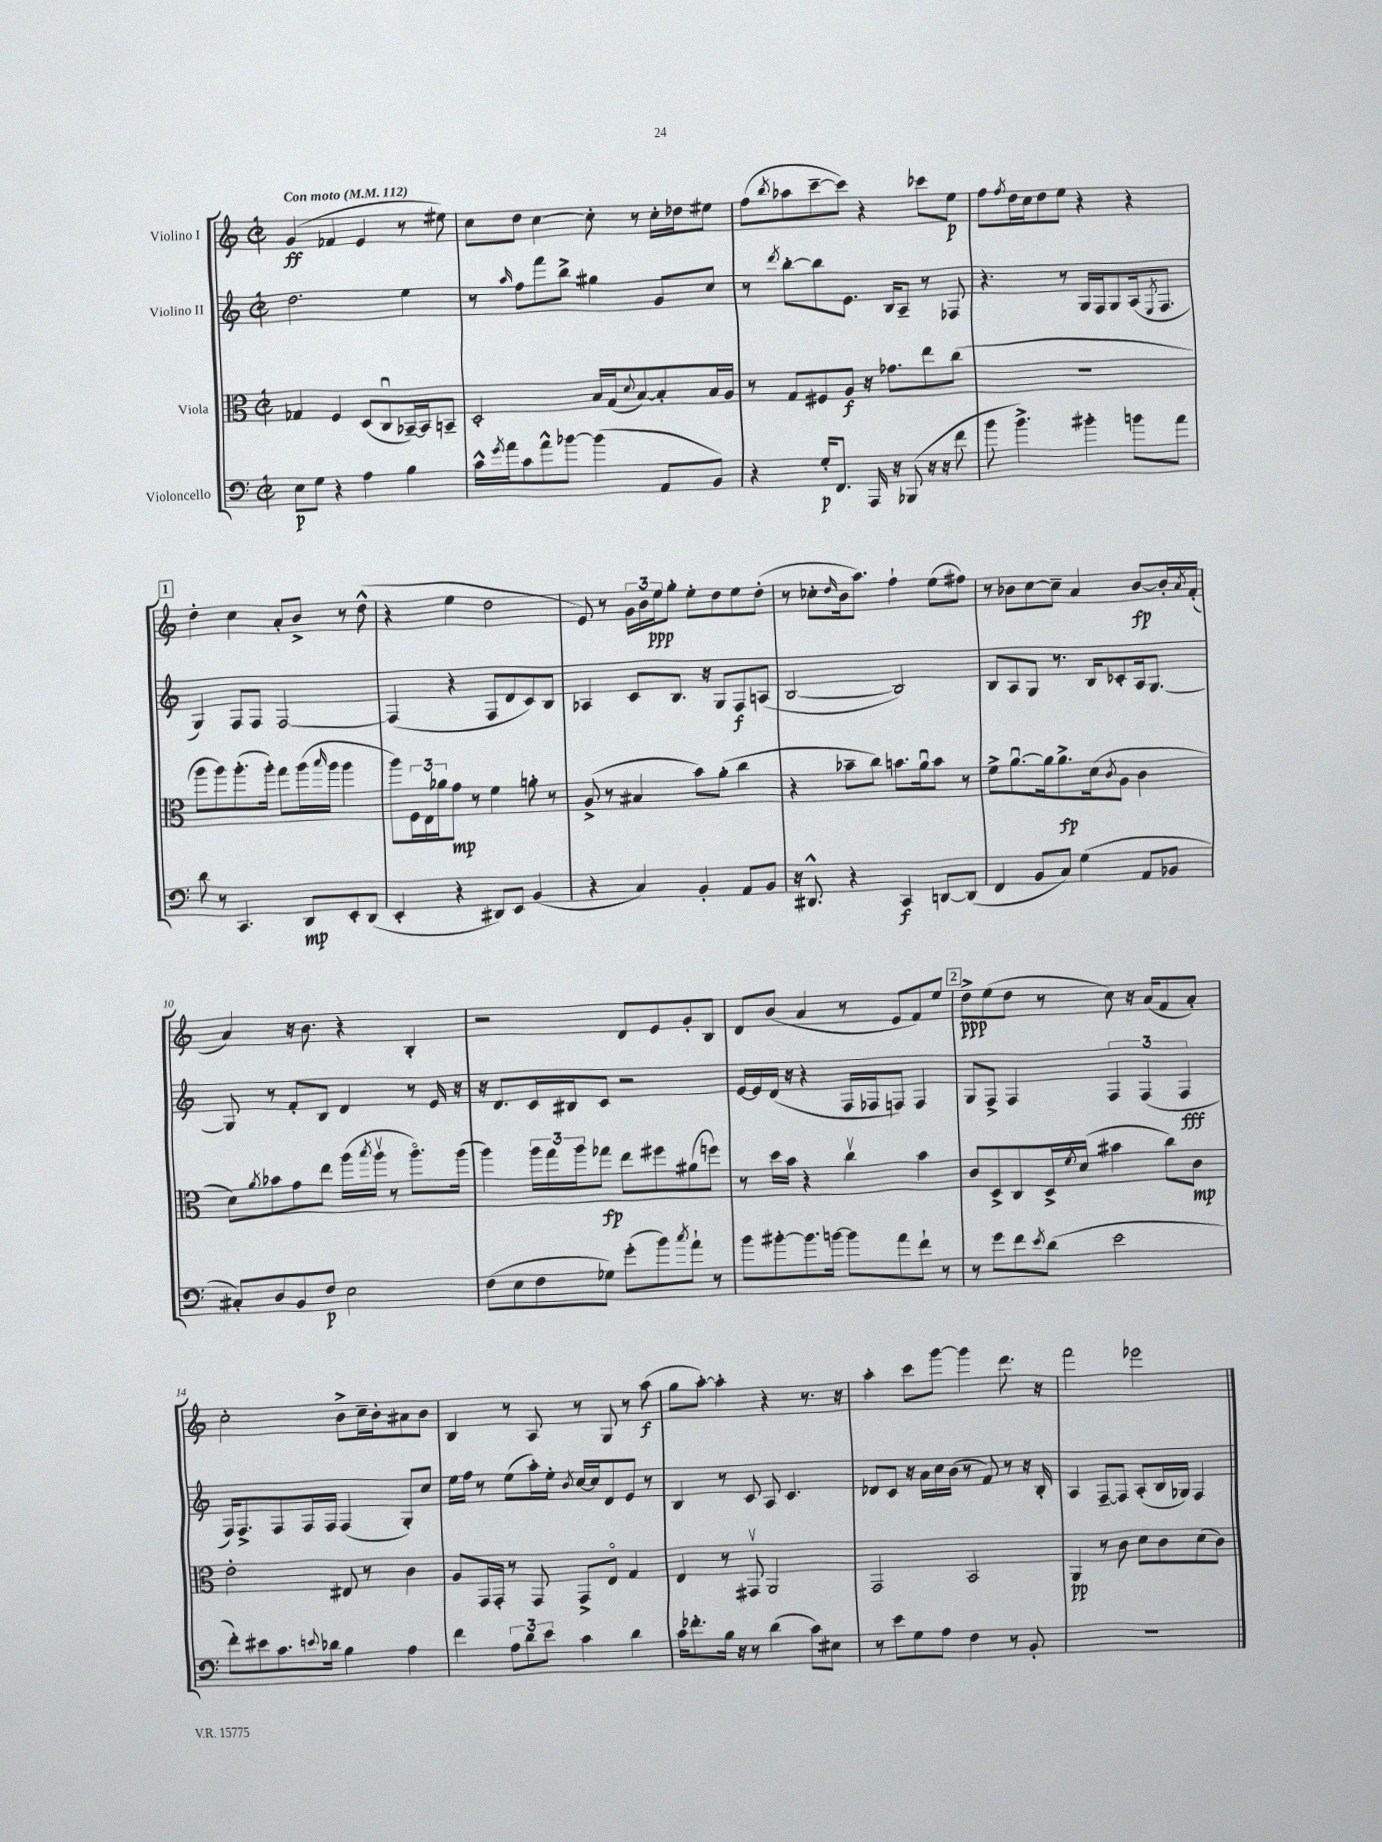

**kern	**dynam	**kern	**dynam	**kern	**dynam	**kern	**dynam
*part4	*part4	*part3	*part3	*part2	*part2	*part1	*part1
*staff4	*staff4	*staff3	*staff3	*staff2	*staff2	*staff1	*staff1
*I"Violoncello	*	*I"Viola	*	*I"Violino II	*	*I"Violino I	*
*clefF4	*	*clefC3	*	*clefG2	*	*clefG2	*
*k[]	*	*k[]	*	*k[]	*	*k[]	*
*M2/2	*	*M2/2	*	*M2/2	*	*M2/2	*
*met(c|)	*	*met(c|)	*	*met(c|)	*	*met(c|)	*
*MM112	*	*MM112	*	*MM112	*	*MM112	*
=1	=1	=1	=1	=1	=1	=1	=1
!	!	!	!	!	!	!LO:TX:a:B:t=Con moto	!
8E\L	p	4G-X/	.	2.dd\	.	(4g/	ff
8G\J	.	.	.	.	.	.	.
4r	.	4F/	.	.	.	4f-X/	.
4A\	.	(8D/L	.	.	.	4e/	.
.	.	8Cu/	.	.	.	.	.
4B\	.	[16BB-X~/L)	.	4ee\	.	8r	.
.	.	16BB-/J]	.	.	.	.	.
.	.	8BBn~/J	.	.	.	8ee#X\)	.
=2	=2	=2	=2	=2	=2	=2	=2
16c^^\LL	.	2D'/	.	8r	.	8cc\L	.
8qg/	.	.	.	.	.	.	.
16a\J	.	.	.	.	.	.	.
.	.	.	.	16qqaa/	.	.	.
8c\	.	.	.	8ff\L	.	8dd\J	.
8a^^\	.	.	.	8fff\	.	[4cc\	.
[8b-X\J	.	.	.	8bb^\J	.	.	.
(4b-\]	.	16B/LL	.	4gg#X\	.	8cc'\]	.
.	.	(16G/J	.	.	.	.	.
.	.	8qqd/	.	.	.	.	.
.	.	[8B/)	.	.	.	8r	.
8AA/L	.	8B'/]	.	8g/L	.	16cc'\LL	.
.	.	.	.	.	.	16dd-X\J	.
8BB/J)	.	16B/L	.	8cc/J	.	8ee#X\J	.
.	.	16A/JJ	.	.	.	.	.
=3	=3	=3	=3	=3	=3	=3	=3
4r	.	8r	.	8r	.	(8ff\L	.
.	.	.	.	8qddd/	.	8qbb/	.
.	.	8G/L	.	[8bb'\L	.	8aa-X\	.
16G'/KL	p	8F#X/	.	8bb\]	.	[8ccc~\	.
8.FF/J	.	.	.	.	.	.	.
.	.	8A/J	f	8.e\J	.	8ccc\J])	.
16AAA/	.	16r	.	.	.	4r	.
16r	.	8.g-X\L	.	16B/KL	.	.	.
(8BBB-X/	.	.	.	8A~/J	.	.	.
16r	.	8ee\	.	8r	.	8ccc-X\L	.
16r	.	.	.	.	.	.	.
8f\	.	(8cc\J	.	8F-X/	.	8ee\J	p
=4	=4	=4	=4	=4	=4	=4	=4
8b\	.	1r	.	4.r	.	8ff\L	.
.	.	.	.	.	.	8qff/	.
4.b^\)	.	.	.	.	.	16dd\L	.
.	.	.	.	.	.	16cc\J	.
.	.	.	.	.	.	8dd\	.
.	.	.	.	8r	.	8ee\J	.
4b#X'\	.	.	.	16G/LL	.	4r	.
.	.	.	.	16F/J	.	.	.
.	.	.	.	8G/	.	.	.
8bn\L	.	.	.	(16A/k	.	4r	.
.	.	.	.	8qE/	.	.	.
.	.	.	.	8.F/J	.	.	.
8a\J	.	.	.	.	.	.	.
!!LO:LB:g=z
!!LO:REH:place=s1:t=1
=5	=5	=5	=5	=5	=5	=5	=5
8d\	.	8aa\L	.	4G/)	.	4dd'\	.
8r	.	8aa\)	.	.	.	.	.
4.CC/	.	(8.aa'\	.	8F/L	.	4cc\	.
.	.	.	.	8F/J	.	.	.
.	.	16aa'\Jk)	.	.	.	.	.
.	.	8gg\L	.	[2F/	.	8a'/L	.
8DD/L	mp	(16aa\L	.	.	.	8b^/J	.
.	.	16qqbb/	.	.	.	.	.
.	.	16aa\JJ	.	.	.	.	.
8EE'/	.	4aa\	.	.	.	8r	.
(8DD/J	.	.	.	.	.	(8dd^^\	.
=6	=6	=6	=6	=6	=6	=6	=6
4EE'/	.	8aa\L)	.	(4F/]	.	4r	.
.	.	24F\L	.	.	.	.	.
.	.	24E\	.	.	.	.	.
.	.	24a-X\J	.	.	.	.	.
4r	.	8g\J	mp	4r	.	4ee\	.
.	.	8r	.	.	.	.	.
8DD#X/L)	.	4f\	.	8F/L	.	2dd\	.
8EE/J	.	.	.	8d/	.	.	.
(4BB/	.	8an'\	.	8c/)	.	.	.
.	.	8r	.	8B/J	.	.	.
=7	=7	=7	=7	=7	=7	=7	=7
4r	.	(8A^/	.	4A-X/	.	8e/)	.
.	.	8r	.	.	.	8r	.
4C/)	.	4B#X/	.	8c/L	.	24g\LL	.
.	.	.	.	.	.	24b\	.
.	.	.	.	.	.	24ee\J	ppp
.	.	.	.	8.B/J	.	8gg'\J	.
4BB'/	.	8b\L)	.	.	.	8ee'\L	.
.	.	.	.	16r	.	.	.
.	.	(8a'\J	.	8G/L	.	8dd\	.
8AA/L	.	4cc\	.	8F/	f	8ee\	.
8BB/J	.	.	.	(8An/J	.	(8dd'\J	.
=8	=8	=8	=8	=8	=8	=8	=8
16r	.	4r	.	[2B/	.	8r	.
8.DD#X^^/	.	.	.	.	.	.	.
.	.	.	.	.	.	8cc-X'\L	.
.	.	.	.	.	.	16qqdd/	.
4r	.	8b-X~\L	.	.	.	16b\k	.
.	.	.	.	.	.	8.aa\J)	.
.	.	8cc\J)	.	.	.	.	.
4CC/	f	8.bn\L	.	2B/])	.	4ff`\	.
.	.	16au\k	.	.	.	.	.
[8DDn/L	.	8b\J	.	.	.	(8ee\L	.
(8DD/J]	.	8r	.	.	.	8ff#X\J)	.
=9	=9	=9	=9	=9	=9	=9	=9
4FF/	.	8f^\L	.	8B/L	.	8r	.
.	.	[8.au\	.	8A/	.	8b-X\L	.
8BB/L	.	.	.	8G/J	.	[8cc\	.
.	.	16a\k]	.	.	.	.	.
8C/J)	.	8.a^\	fp	8.r	.	8cc~\J]	.
(4G\	.	.	.	.	.	4a/	.
.	.	(16d\k	.	16B/KL	.	.	.
.	.	8qc/	.	.	.	.	.
.	.	8A\J	.	8c-X'/	.	.	.
8AA/L	.	4c\	.	16A/k	.	[8b-/L	fp
.	.	.	.	[8.G/J	.	.	.
8BB-X/J	.	.	.	.	.	16b-'/L]	.
.	.	.	.	.	.	8qa/	.
.	.	.	.	.	.	(16f'/JJ	.
!!LO:LB:g=z
=10	=10	=10	=10	=10	=10	=10	=10
8C#X'/L)	.	8d\L)	.	8G/]	.	4a/)	.
.	.	8qa/	.	.	.	.	.
8D/	.	8b-X\	.	8r	.	.	.
8BB/	.	8g\	.	8f'/L	.	16r	.
.	.	.	.	.	.	8.b\	.
8F/J	p	8ee\J	.	8B/J	.	.	.
2E\	.	(16aa\LL	.	4d/	.	4r	.
.	.	8qbb/	.	.	.	.	.
.	.	16aav\JJ	.	.	.	.	.
.	.	8r	.	.	.	.	.
.	.	8.aa\L)	.	8r	.	4B'/	.
.	.	.	.	16e/	.	.	.
.	.	(16aa\Jk	.	16r	.	.	.
=11	=11	=11	=11	=11	=11	=11	=11
(8F\L	.	4aa\)	.	16r	.	2r	.
.	.	.	.	8.d/L	.	.	.
8E\	.	.	.	.	.	.	.
8F\	.	24aa\LL	.	16c/L	.	.	.
.	.	24gg\	.	.	.	.	.
.	.	.	.	16B#X/J	.	.	.
.	.	24aa\J	.	.	.	.	.
8G-X\J)	.	8gg-X\J	fp	8c/J	.	.	.
(8g'\L	.	8ee\L	.	2r	.	8d/L	.
8b\)	.	8ff#X\	.	.	.	8e/	.
8qcc/	.	.	.	.	.	.	.
8a`\J	.	(8a#X\	.	.	.	8g'/	.
8r	.	8ffn\J)	.	.	.	8B/J	.
=12	=12	=12	=12	=12	=12	=12	=12
8b\L	.	8r	.	[16e/LL	.	8d/L	.
.	.	.	.	16e/]	.	.	.
[8b#X'\	.	16dd\LL	.	(16d/JJ	.	(8b/J	.
.	.	16b\JJ	.	16r	.	.	.
8.b#\]	.	4r	.	4r	.	4a/	.
[16bn\Jk	.	.	.	.	.	.	.
8b\L]	.	4ccv\	.	16F/LL	.	8r	.
.	.	.	.	16F-X/J	.	.	.
8a\	.	.	.	8Fn/J)	.	8e/L	.
8f`\J	.	4b\	.	4F/	.	8f/)	.
8r	.	.	.	.	.	8ee/J	.
!!LO:REH:place=s1:t=2
=13	=13	=13	=13	=13	=13	=13	=13
8r	.	8c/L	.	8G/L	.	8dd^\L	ppp
8g\L	.	8D^/	.	8F^/J	.	(8ee\	.
8f\	.	8C/	.	4F/	.	8dd\J	.
8qe/	.	.	.	.	.	.	.
(8d\J	.	16D^/L	.	.	.	8r	.
.	.	8qf/	.	.	.	.	.
.	.	(16d/JJ	.	.	.	.	.
2e\	.	4b#X\	.	6F/	.	8cc\)	.
.	.	.	.	.	.	16r	.
.	.	.	.	(6F/	.	.	.
.	.	.	.	.	.	(16a/KL	.
.	.	8cc\L)	.	.	.	8f/	.
.	.	.	.	6F/	fff	.	.
.	.	8c\J	mp	.	.	8a'/J)	.
!!LO:LB:g=z
=14	=14	=14	=14	=14	=14	=14	=14
8f'\L)	.	2e'\	.	16F/KL)	.	2cc'\	.
.	.	.	.	8.F^/	.	.	.
8e#X\	.	.	.	.	.	.	.
8.c\	.	.	.	8F/	.	.	.
.	.	.	.	16F/L	.	.	.
8qqen/	.	.	.	.	.	.	.
16d-X\Jk	.	.	.	16F/JJ	.	.	.
4B\	.	8E#X/	.	(4F/	.	8b^\L	.
.	.	8r	.	.	.	16cc~\L	.
.	.	.	.	.	.	16b'\J	.
4A\	.	4c\	.	8G'/L)	.	8a#X\	.
.	.	.	.	8cc/J	.	8b\J	.
=15	=15	=15	=15	=15	=15	=15	=15
4f\	.	8A/L	.	16ee\LL	.	4B/	.
.	.	.	.	16ff\JJ	.	.	.
.	.	16GG/L	.	8r	.	.	.
.	.	16GG'/JJ	.	.	.	.	.
12A\L	.	8r	.	(8ee\L	.	8r	.
12d\	.	.	.	.	.	.	.
.	.	8GG/	.	16aa'\L)	.	8A/	.
12e\J	.	.	.	.	.	.	.
.	.	.	.	16ee'\JJ	.	.	.
.	.	.	.	8qb/	.	.	.
4c\	.	8GG^/L	.	[16cc/LL	.	8r	.
.	.	.	.	16cc/J]	.	.	.
.	.	8E/J	.	8d/	.	8G/	.
4d\	.	4G/	.	8e/J	.	8r	.
.	.	.	.	8r	.	(8aa\	f
=16	=16	=16	=16	=16	=16	=16	=16
16c\KL	.	4E/	.	4B/	.	8gg\L	.
8.f-X'\	.	.	.	.	.	.	.
.	.	.	.	.	.	[8aa'\J)	.
16B\Jk	.	8r	.	8r	.	4aa'\]	.
16r	.	.	.	.	.	.	.
8r	.	8GG#Xv/	.	8c/	.	.	.
(4d\	.	2AA/	.	8A/	.	4r	.
.	.	.	.	4.c/	.	.	.
8c\L)	.	.	.	.	.	8.r	.
8E#X\J	.	.	.	.	.	.	.
.	.	.	.	.	.	16r	.
=17	=17	=17	=17	=17	=17	=17	=17
8r	.	2GG/	.	8d-X/L	.	4aa'\	.
8e\L	.	.	.	8c/J	.	.	.
8G\	.	.	.	16r	.	8ccc\L	.
.	.	.	.	16a\LL	.	.	.
8A\J	.	.	.	16cc\	.	[8ggg\J	.
.	.	.	.	(16b\JJ	.	.	.
4F\	.	2BB/	.	8r	.	4ggg\]	.
.	.	.	.	8f/)	.	.	.
8r	.	.	.	8r	.	8.ddd\	.
8BB'/	.	.	.	16r	.	.	.
.	.	.	.	16B'/	.	16r	.
=18	=18	=18	=18	=18	=18	=18	=18
1r	.	4AA/	pp	4A/	.	2fff\	.
.	.	8r	.	[8F~/L	.	.	.
.	.	8c\	.	8F/J]	.	.	.
.	.	8d\L	.	(8A'/L	.	2eee-X\	.
.	.	8c\	.	16B/L	.	.	.
.	.	.	.	16G-X/JJ)	.	.	.
.	.	(8d\	.	4F/	.	.	.
.	.	8c\J)	.	.	.	.	.
==	==	==	==	==	==	==	==
*-	*-	*-	*-	*-	*-	*-	*-
